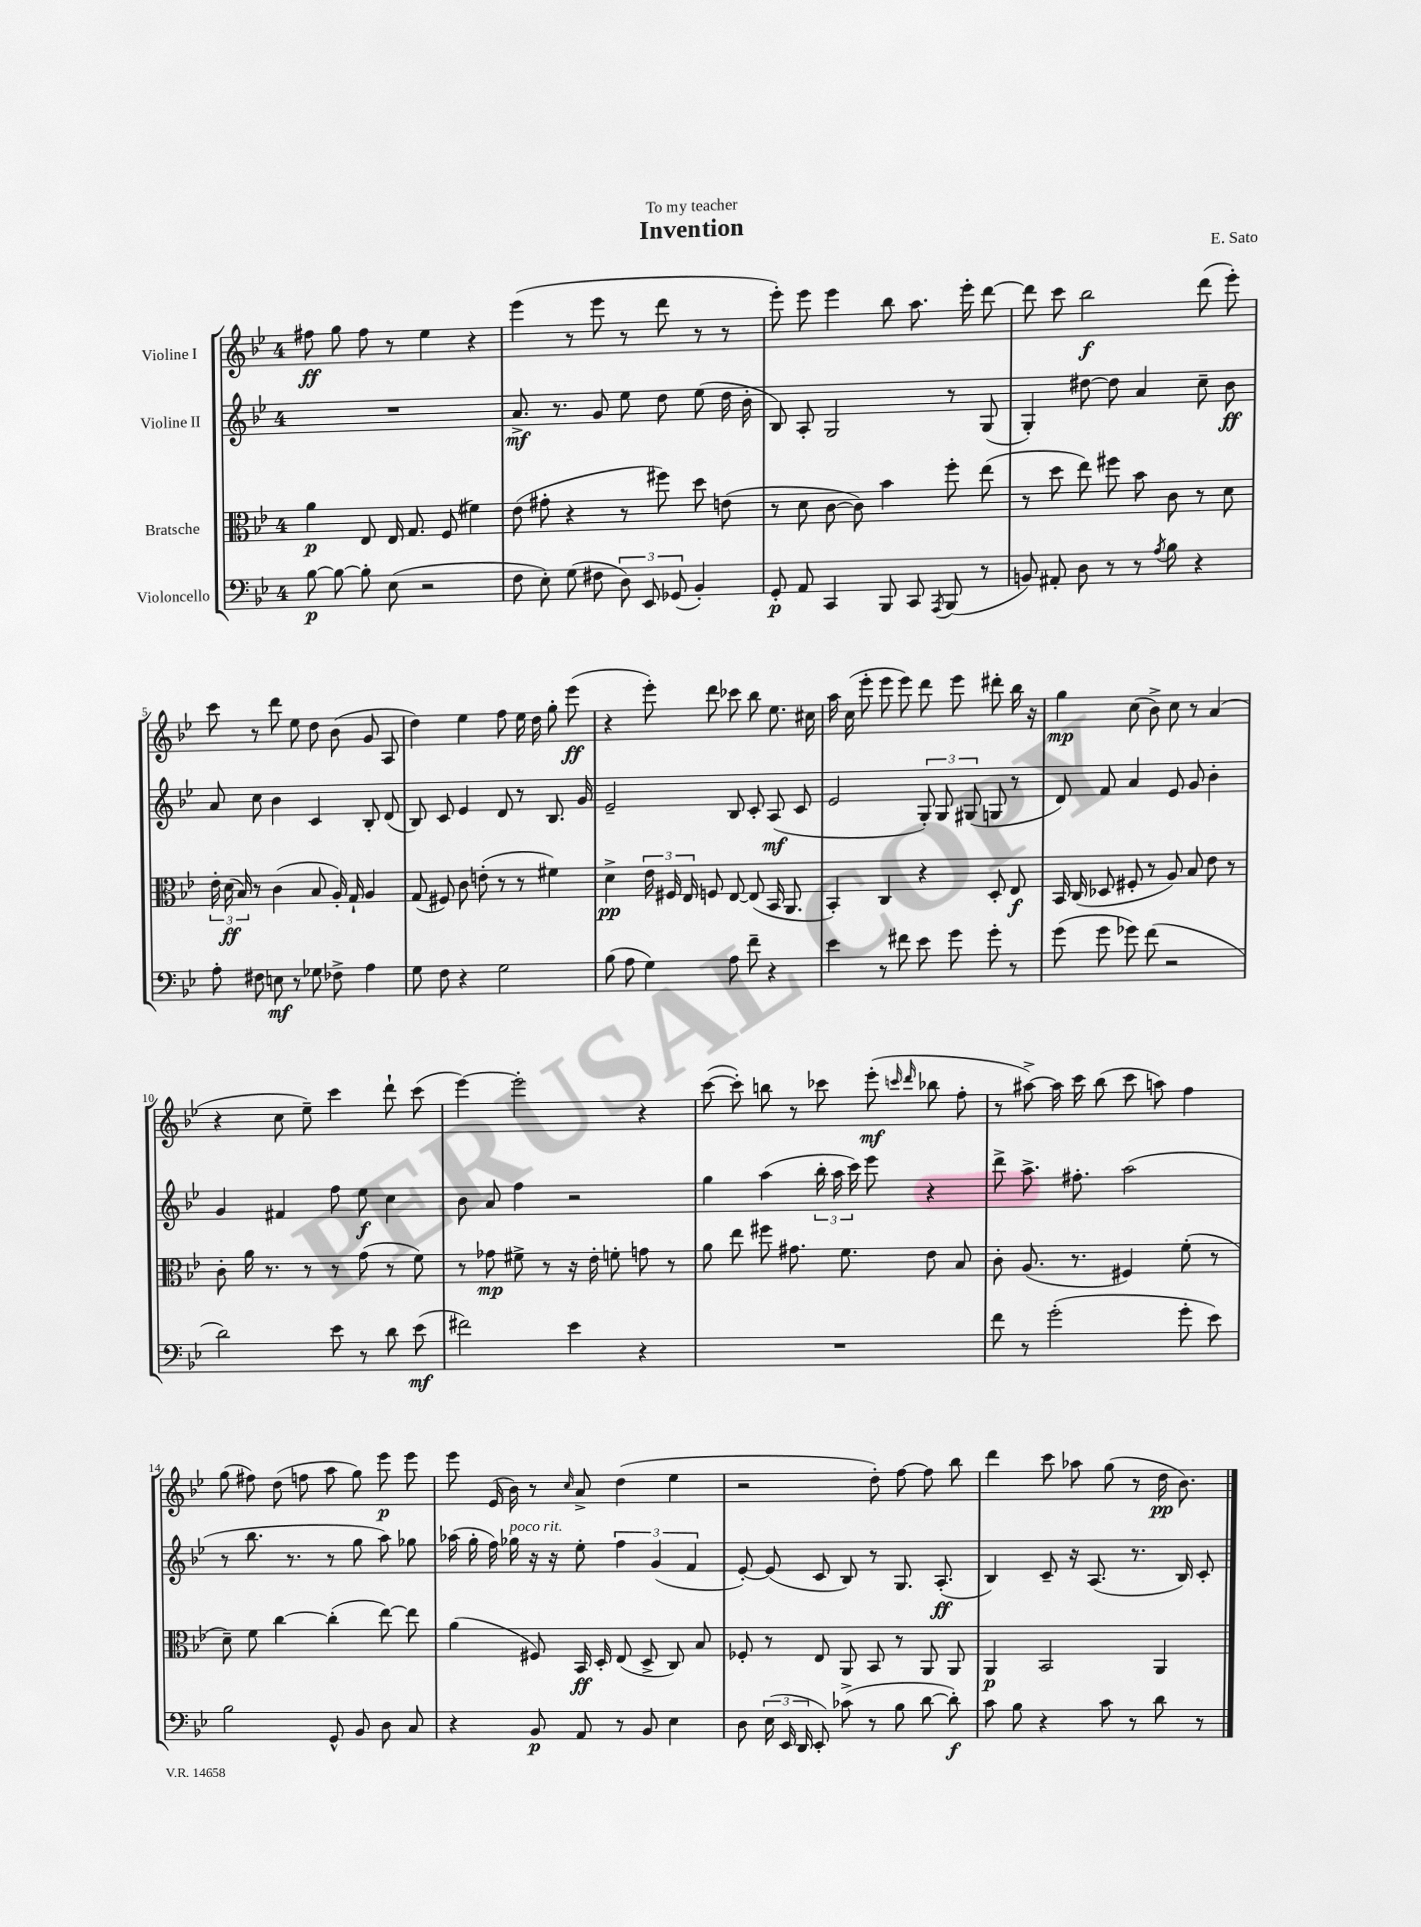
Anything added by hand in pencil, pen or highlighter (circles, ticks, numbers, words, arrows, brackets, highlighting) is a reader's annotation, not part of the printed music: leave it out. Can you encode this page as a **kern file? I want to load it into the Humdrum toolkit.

**kern	**kern	**kern	**kern
*staff4	*staff3	*staff2	*staff1
*clefF4	*clefC3	*clefG2	*clefG2
*k[b-e-]	*k[b-e-]	*k[b-e-]	*k[b-e-]
*M4/4	*M4/4	*M4/4	*M4/4
[8B-	4a	1r	8ff#
8B-_	.	.	8gg
8B-']	8E-	.	8ff#
(8E-	16E-	.	8r
.	8.G	.	.
2r	.	.	4ee-
.	(8F	.	.
.	4f#)	.	4r
=	=	=	=
8F	(8e-	8.a^	(4eee-
8E-')	8g#'	.	.
.	.	8.r	.
(8G	4r	.	8r
8F#	.	8g	8eee-
12D)	8r	8ee-	8r
12EE-	.	.	.
.	8ff#)	8dd	8ddd
(12GG-	.	.	.
4BB-')	8dd	(8ee-	8r
.	(8e	16dd	8r
.	.	16b-'	.
=	=	=	=
8GG'	8r	8B-)	8eee-')
8AA	8d	8A'	8eee-
4CC	[8c	2G	4eee-
.	8c])	.	.
8BBB-	4b-	.	8bb-
8CC	.	.	8.aa
8qAAA	.	.	.
(8BBB-	8ff'	8r	.
.	.	.	16eee-'
8r	(8ee-	(8G	[8ddd
=	=	=	=
8BB)	8r	4G')	8ddd]
8AA#'	8dd	.	8ccc
8D	8ee-)	[8dd#	2bb-
8r	8ff#	8dd#]	.
8r	8b-	4a	.
8qA	.	.	.
8B-	8c	.	.
4r	8r	8cc~	(8ddd
.	8d	8b-	8eee-')
=	=	=	=
8A'	24e-'	8a	8ccc
.	(24d	.	.
.	24B-)	.	.
8F#	8r	8cc	8r
8E	(4c	4b-	8ddd
8r	.	.	8ee-
8G-	8B-	4c	8dd
8F-^	16A')	.	(8b-
.	16G`	.	.
4A	4A	8B-'	8g
.	.	(8d	8A
=	=	=	=
8G	(8G	8B-)	4dd)
8F	8F#)	8c	.
4r	8c	4e-	4ee-
.	(8e'	.	.
2G	8r	8d	8ff
.	8r	8r	16ee-
.	.	.	16dd
.	4f#)	8.B-	8gg'
.	.	.	(8eee-
.	.	16g	.
=	=	=	=
(8B-	4d^	2e-~	4r
8A	.	.	.
4G)	24e-	.	8eee-')
.	24F#	.	.
.	24E-	.	.
.	8F	.	8ddd
8A	[8E-	8B-	8ccc-
8f~	(8E-]	8c'	8bb-
4r	16BB-	(8A	8.ee-
.	8.AA	.	.
.	.	8c	.
.	.	.	16cc#
=	=	=	=
4e-	4BB-')	2e-	16aa
.	.	.	(16cc
.	.	.	8eee-'
8r	4C	.	8eee-
8f#	.	.	8eee-)
8e-	4r	12G')	8ddd
.	.	12G	.
8g	.	.	8eee-
.	.	(12G#	.
8g'	8D'	8G	8ddd#'
8r	8E-	8r	16bb-
.	.	.	16r
=	=	=	=
(8g	16BB-	8d)	4gg
.	(16C	.	.
8g	8D-	8f	.
8g-)	8F#'	4a	(8cc
(8f	8r	.	8b-^)
2r	8A)	8e-	8cc
.	8B-	8g	8r
.	8e-	4b-'	(4a
.	8r	.	.
=	=	=	=
2d)	8c'	4g	4r
.	16a	.	.
.	8.r	.	.
.	.	4f#	8cc
.	8r	.	8ee-~)
8e-	8r	8ff	4ccc
8r	(8g	8ee-	.
8d	8r	4cc	8ddd`
(8e-	8f)	.	(8ccc
=	=	=	=
2f#)	8r	8b-	[4eee-)
.	8g-	8a	.
.	8f#^	4ff	2eee-']
.	8r	.	.
4e-	16r	2r	.
.	16e-'	.	.
.	8f'	.	.
4r	8g	.	4r
.	8r	.	.
=	=	=	=
1r	8a	4gg	([8ccc
.	8ee-	.	8ccc'])
.	8ff#	(4aa	8bb
.	8.g#	.	8r
.	.	24bb-'	8ccc-
.	.	24aa	.
.	8.f	.	.
.	.	24ccc)	.
.	.	8eee-	(8eee-'
.	.	.	16qqccc
.	.	.	16qqddd
.	8e-	4r	8bb-
.	8B-	.	8ff'
=	=	=	=
8f	8c'	8ddd^	8r
8r	(8.A	8.aa^	[8aa#^)
(2g'	.	.	16aa#]
.	8.r	8.ff#'	16ccc
.	.	.	(8bb-
.	4F#)	(2aa	8ccc
.	.	.	8aa)
8g'	(8f'	.	4ff
8e-)	8r	.	.
=	=	=	=
2B-	8d~)	8r	(8gg
.	8f	8.bb-	8ff#)
.	[4cc	.	(8dd
.	.	8.r	.
.	.	.	8ff
8GG^^	(4cc']	8r	8aa
8BB-	.	8gg	8gg)
8D	[8ee-)	8aa)	8eee-
8C	8ee-]	8gg-	8eee-
=	=	=	=
4r	(4a	(16aa-	8eee-
.	.	16gg'	.
.	.	16ff)	(16e-
.	.	16gg-	16b-)
8BB-	8F#)	16r	8r
.	.	16r	.
.	.	.	16qqcc
8AA	16BB-	8ee-'	8a^
.	16D'	.	.
8r	(8E-	6ff	(4dd
8BB-	8D^	.	.
.	.	(6g	.
4E-	8C)	.	4ee-
.	.	6f	.
.	8B-	.	.
=	=	=	=
8D	8F-'	[8e-')	2r
(24E-	8r	(8e-]	.
24EE-	.	.	.
24DD	.	.	.
8EE-')	8E-	8c	.
(8c-^	8AA	8B-)	.
8r	8BB-	8r	8dd')
8B-	8r	8.G	[8ff
[8d	8AA	.	8ff]
.	.	(8.A'	.
8d'])	8AA	.	8bb-
=	=	=	=
8c	4AA	4B-)	4ddd
8B-	.	.	.
4r	2BB-	8c~	8ccc
.	.	16r	8aa-
.	.	(8.A	.
8c	.	.	(8gg
8r	.	8.r	8r
8d	4AA	.	16dd
.	.	16B-)	8.b-)
8r	.	8c'	.
==	==	==	==
*-	*-	*-	*-
